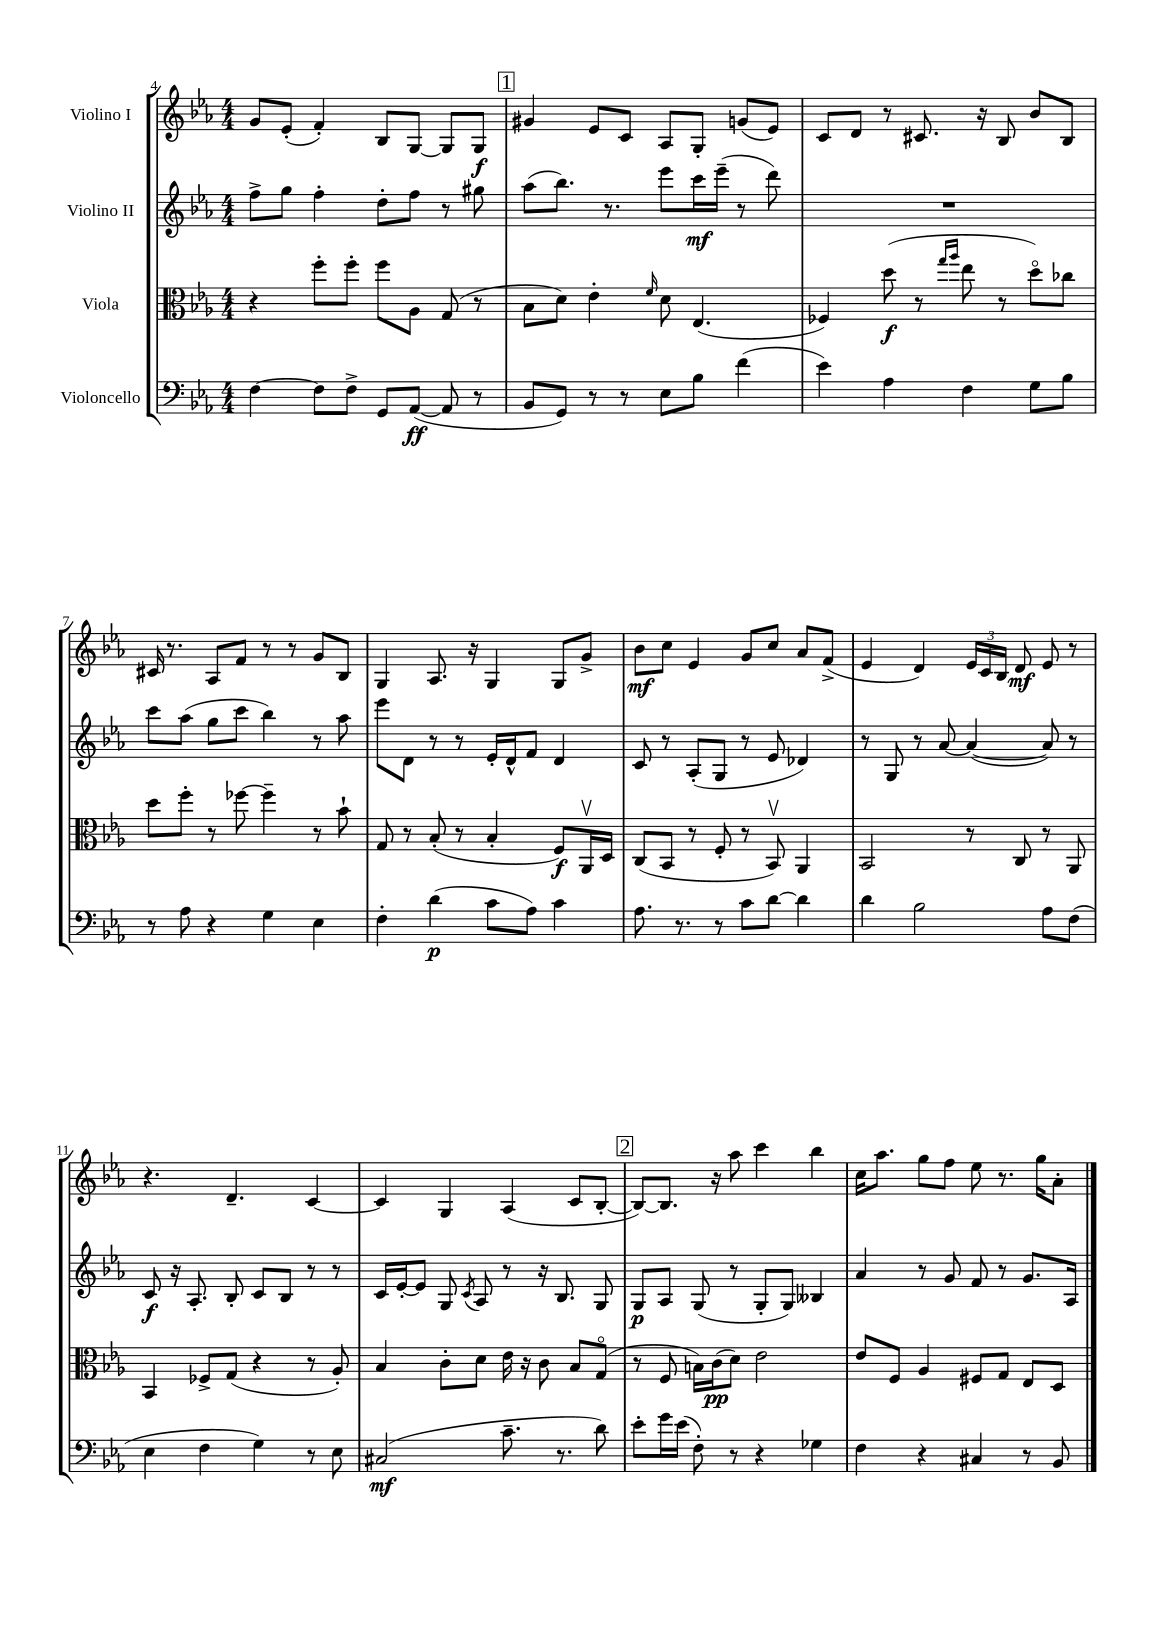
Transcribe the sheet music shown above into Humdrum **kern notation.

**kern	**kern	**kern	**kern
*staff4	*staff3	*staff2	*staff1
*clefF4	*clefC3	*clefG2	*clefG2
*k[b-e-a-]	*k[b-e-a-]	*k[b-e-a-]	*k[b-e-a-]
*M4/4	*M4/4	*M4/4	*M4/4
[4F\	4r	8ff^\L	8g/L
.	.	8gg\J	(8e-'/J
8F\]L	8ff'\L	4ff'\	4f'/)
8F^\J	8ff'\J	.	.
8GG/L	8ff\L	8dd'\L	8B-/L
([8AA-/J	8A-\J	8ff\J	[8G/J
8AA-/]	(8G/	8r	8G/]L
8r	8r	8gg#\	8G/J
=	=	=	=
8BB-/L	8B-\L	(8aa-\L	4g#/
8GG/J)	8d\J)	8.bb-\J)	.
8r	4e-'\	.	8e-/L
.	.	8.r	.
8r	.	.	8c/J
.	16qqf/	.	.
8E-\L	8d\	8eee-\L	8A-/L
8B-\J	(4.E-/	16ccc\L	8G'/J
.	.	(16eee-~\JJ	.
(4f\	.	8r	(8g/L
.	.	8ddd\)	8e-/J)
=	=	=	=
4e-\)	4F-/)	1r	8c/L
.	.	.	8d/J
4A-\	(8dd\	.	8r
.	8r	.	8.c#/
.	16qqgg/LL	.	.
.	16qqaa-/JJ	.	.
4F\	8ee-\	.	.
.	.	.	16r
.	8r	.	8B-/
8G\L	8ddo\L)	.	8b-/L
8B-\J	8cc-\J	.	8B-/J
=	=	=	=
8r	8dd\L	8ccc\L	16c#/
.	.	.	8.r
8A-\	8ff'\J	(8aa-\J	.
4r	8r	8gg\L	8A-/L
.	[8ff-\	8ccc\J	8f/J
4G\	4ff-~\]	4bb-\)	8r
.	.	.	8r
4E-\	8r	8r	8g/L
.	8b-`\	8aa-\	8B-/J
=	=	=	=
4F'\	8G/	8eee-\L	4G/
.	8r	8d\J	.
(4d\	(8B-'/	8r	8.A-/
.	8r	8r	.
.	.	.	16r
8c\L	4B-'/	16e-'/LL	4G/
.	.	16d^^/J	.
8A-\J)	.	8f/J	.
4c\	8F/L)	4d/	8G/L
.	16AA-v/L	.	8g^/J
.	16D/JJ	.	.
=	=	=	=
8.A-\	(8C/L	8c/	8b-\L
.	8BB-/J	8r	8cc\J
8.r	.	.	.
.	8r	(8A-'/L	4e-/
8r	8F'/	8G/J	.
8c\L	8r	8r	8g/L
[8d\J	8BB-v/)	8e-/	8cc/J
4d\]	4AA-/	4d-/)	8a-/L
.	.	.	(8f^/J
=	=	=	=
4d\	2BB-/	8r	4e-/
.	.	8G/	.
2B-\	.	8r	4d/)
.	.	[8a-/	.
.	8r	(4a-/_	24e-/LL
.	.	.	24c/
.	.	.	24B-/JJ
.	8C/	.	8d/
8A-\L	8r	8a-/])	8e-/
(8F\J	8AA-/	8r	8r
=	=	=	=
4E-\	4BB-/	8c/	4.r
.	.	16r	.
.	.	8.A-'/	.
4F\	8F-^/L	.	.
.	(8G/J	8B-'/	4.d~/
4G\)	4r	8c/L	.
.	.	8B-/J	.
8r	8r	8r	[4c/
8E-\	8A-'/)	8r	.
=	=	=	=
(2C#/	4B-/	16c/LL	4c/]
.	.	[16e-'/J	.
.	.	8e-/]J	.
.	8c'\L	8G/	4G/
.	.	8qc/	.
.	8d\J	8A-/	.
8.c~\	16e-\	8r	(4A-/
.	16r	.	.
.	8c\	16r	.
8.r	.	8.B-/	.
.	8B-/L	.	8c/L
8d\)	(8Go/J	8G/	[8B-'/J
=	=	=	=
8e-'\L	8r	8G/L	8B-/_L)
16g\L	8F/	8A-/J	8.B-/]J
(16e-\JJ	.	.	.
8F'\)	16B\LL)	(8G/	.
.	(16c\J	.	16r
8r	8d\J)	8r	8aa-\
4r	2e-\	8G'/L	4ccc\
.	.	8G/J)	.
4G-\	.	4B--/	4bb-\
=	=	=	=
4F\	8e-/L	4a-/	16cc\LK
.	.	.	8.aa-\J
.	8F/J	.	.
4r	4A-/	8r	8gg\L
.	.	8g/	8ff\J
4C#/	8F#/L	8f/	8ee-\
.	8G/J	8r	8.r
8r	8E-/L	8.g/L	.
.	.	.	16gg\LK
8BB-/	8D/J	.	8a-'\J
.	.	16A-/Jk	.
==	==	==	==
*-	*-	*-	*-
